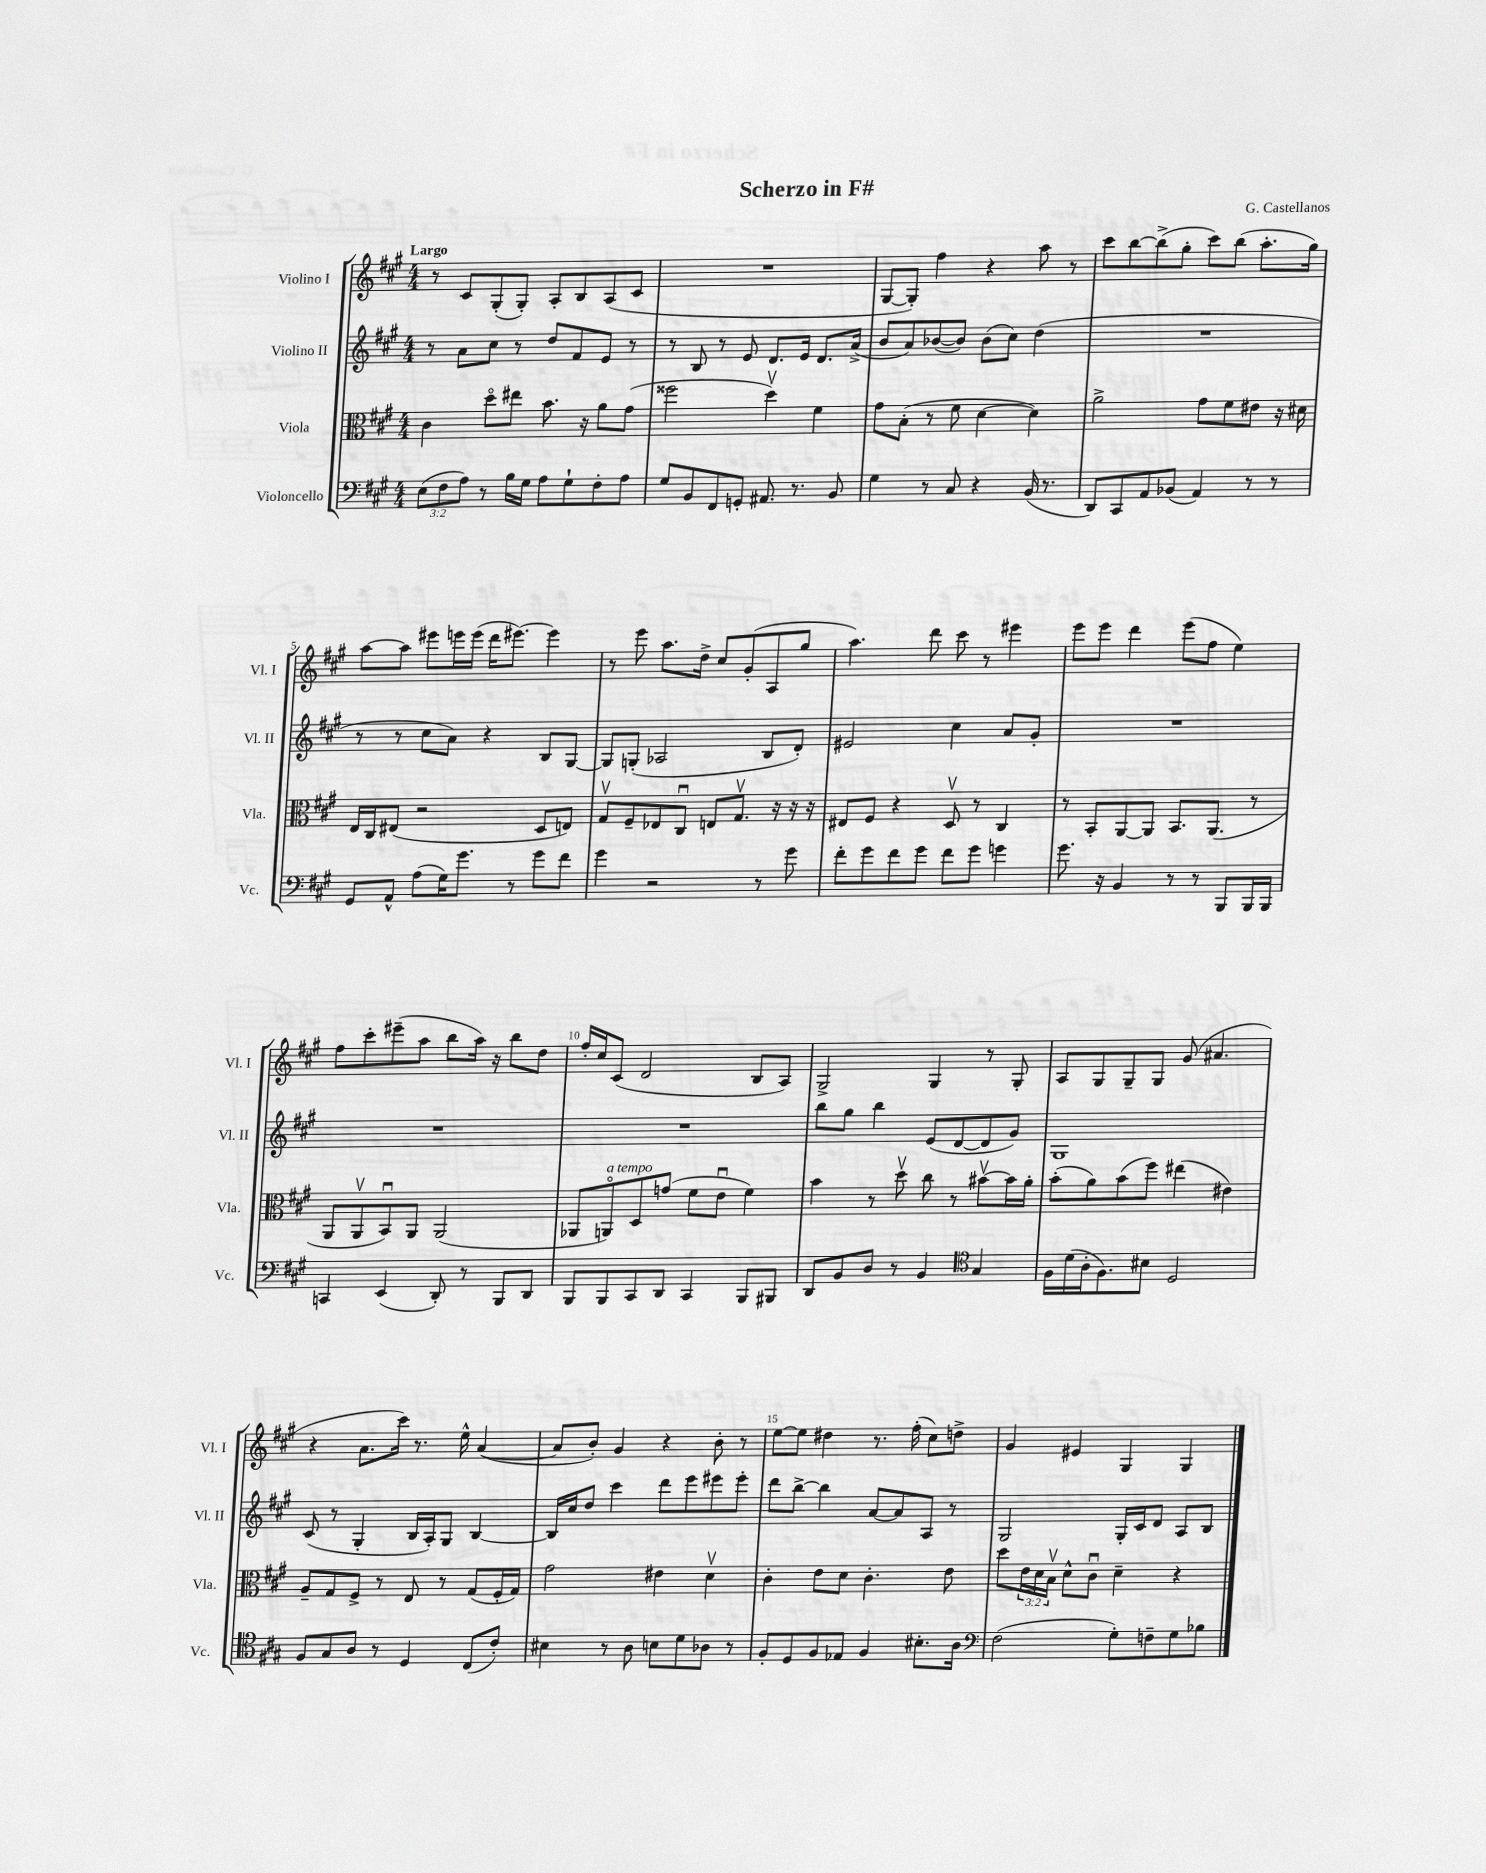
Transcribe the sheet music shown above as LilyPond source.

\header { title = "Scherzo in F#" composer = "G. Castellanos" }
<<
\new StaffGroup <<
\new Staff = "s0" \with { instrumentName = "Violino I" shortInstrumentName = "Vl. I" } {
    \clef treble \key a \major \numericTimeSignature \time 4/4 \tempo "Largo"
    r8 cis'8 gis8-.( gis8-.) a8-. b8 a8( cis'8 |
    R1 |
    gis8~ gis8-.) fis''4 r4 a''8 r8 |
    cis'''8 b''8~ b''8->( gis''8-. cis'''8) b''8( a''8.-. gis''16) |
    a''8~ a''8 eis'''8 e'''16 e'''16( d'''16 eis'''8.~) eis'''4 |
    r8 e'''8 a''8. d''16-> cis''8 gis'8-.( a8 gis''8 |
    a''4.) d'''8 cis'''8 r8 eis'''4 |
    e'''8 e'''8 d'''4 e'''8( fis''8 e''4) |
    fis''8 cis'''8-. eis'''8--( a''8 b''8 a''16) r16 b''8 d''8 |
    fis''16-. cis''16 cis'8( d'2 b8 a8) |
    gis2-> gis4 r8 gis8-. |
    a8 gis8 gis8-- gis8 gis'8( ais'4. |
    r4 a'8. cis'''16) r8. e''16-^ a'4~( |
    a'8 b'8-.) gis'4 r4 b'8-. r8 |
    e''8~ e''8 dis''4 r8. fis''16-.( cis''8) d''8-> |
    gis'4 eis'4 gis4 gis4 \bar "|." |
}
\new Staff = "s1" \with { instrumentName = "Violino II" shortInstrumentName = "Vl. II" } {
    \clef treble \key a \major \numericTimeSignature \time 4/4
    r8 a'8 cis''8 r8 d''8 fis'8 e'8 r8 |
    r8 b8 r8 e'8 d'8. e'16 d'8. a'16->( |
    b'8 a'8) bes'8~( bes'8) bes'8( cis''8) d''4( |
    R1 |
    r8 r8 cis''8 a'8) r4 b8 gis8~ |
    gis8 g8-.( aes2 b8 d'8-.) |
    eis'2 cis''4 a'8 gis'8-. |
    R1 |
    R1 |
    R1 |
    b''8 gis''8 b''4 e'8( d'8~ d'8 gis'8) |
    gis1 |
    cis'8( r8 gis4-. b16 a16-.) gis8 b4~ |
    b16 cis''16 d''8 cis'''4 d'''8 e'''8 eis'''8 eis'''8-. |
    d'''8 b''8~-> b''4 a'8~ a'8 a8 r8 |
    gis2 gis16-. cis'16 d'8 a8 b8 \bar "|." |
}
\new Staff = "s2" \with { instrumentName = "Viola" shortInstrumentName = "Vla." } {
    \clef alto \key a \major \numericTimeSignature \time 4/4 \override Staff.TupletNumber.text = #tuplet-number::calc-fraction-text
    cis'4 d''8\flageolet eis''8 b'8. r16 a'8 gis'8( |
    fisis''2 d''4\upbow) fis'4 |
    gis'8 b8-.( r8 fis'8 d'4~ d'4) |
    a'2-> gis'8 fis'8 eis'8 r16 dis'16 |
    e16 cis16 eis8( r2 d8 e8) |
    gis8\upbow fis8-- ees8 cis8\downbow e8 gis8.\upbow r16 r16 r16 |
    eis8 fis8 r4 d8\upbow r8 cis4 |
    r8 b,8-. a,8~ a,8 b,8. a,8.( r8 |
    a,8 a,8\upbow b,8\downbow) a,8 a,2( |
    aes,8 a,8\flageolet^\markup { \italic "a tempo" }) d8 g'8( fis'8 e'8\downbow fis'4) |
    b'4 r8 d''8\upbow cis''8 r8 bis'8~\upbow bis'16 a'16-. |
    b'8-.( a'8) b'8( fis''8) eis''4( eis'4) |
    a8-- gis8 fis8-> r8 e8 r8 gis8( fis16-. gis16) |
    gis'2 eis'4 d'4\upbow |
    cis'4-. e'8 d'8 cis'4.-. e'8 |
    d''8 \tuplet 3/2 { e'16 d'16 b16\upbow } d'8-^ cis'8\downbow d'4-- r4 \bar "|." |
}
\new Staff = "s3" \with { instrumentName = "Violoncello" shortInstrumentName = "Vc." } {
    \clef bass \key a \major \numericTimeSignature \time 4/4 \override Staff.TupletNumber.text = #tuplet-number::calc-fraction-text
    \tuplet 3/2 { e8( fis8 a8) } r8 b16 gis16 a8 gis8-! fis8-. a8 |
    gis8 b,8 fis,8 g,8-. ais,8. r8. b,8 |
    gis4 r8 cis8 r4 b,16( r8. |
    d,8) cis,8 a,8 bes,8( a,4) r8 r8 |
    gis,8 a,8-^ a8( gis16) gis'8. r8 gis'8 fis'8 |
    gis'4 r2 r8 gis'8 |
    fis'8-. gis'8 fis'8 gis'8 fis'8 gis'8 g'4 |
    gis'8. r16 b,4 r8 r8 b,,8 b,,16 b,,16 |
    c,4 e,4( d,8-.) r8 b,,8 d,8 |
    b,,8 b,,8 cis,8 d,8 cis,4 b,,8 bis,,8 |
    d,8 b,8 d8 r8 b,4 \clef tenor gis4 |
    fis16 d'16( a16-. fis8.) bis8 d2 |
    fis8 gis8 a8 r8 d4 cis8( cis'8-.) |
    bis4 r8 a8 b8 d'8 aes8 r8 |
    fis8-. d8 fis8 ees8 fis4 bis8.-. a16 |
    \clef bass fis2( gis8-.) f8-- gis8 bes8 \bar "|." |
}
>>
>>
\layout { \context { \Score \override BarNumber.break-visibility = ##(#f #t #t) barNumberVisibility = #(every-nth-bar-number-visible 5) } }
